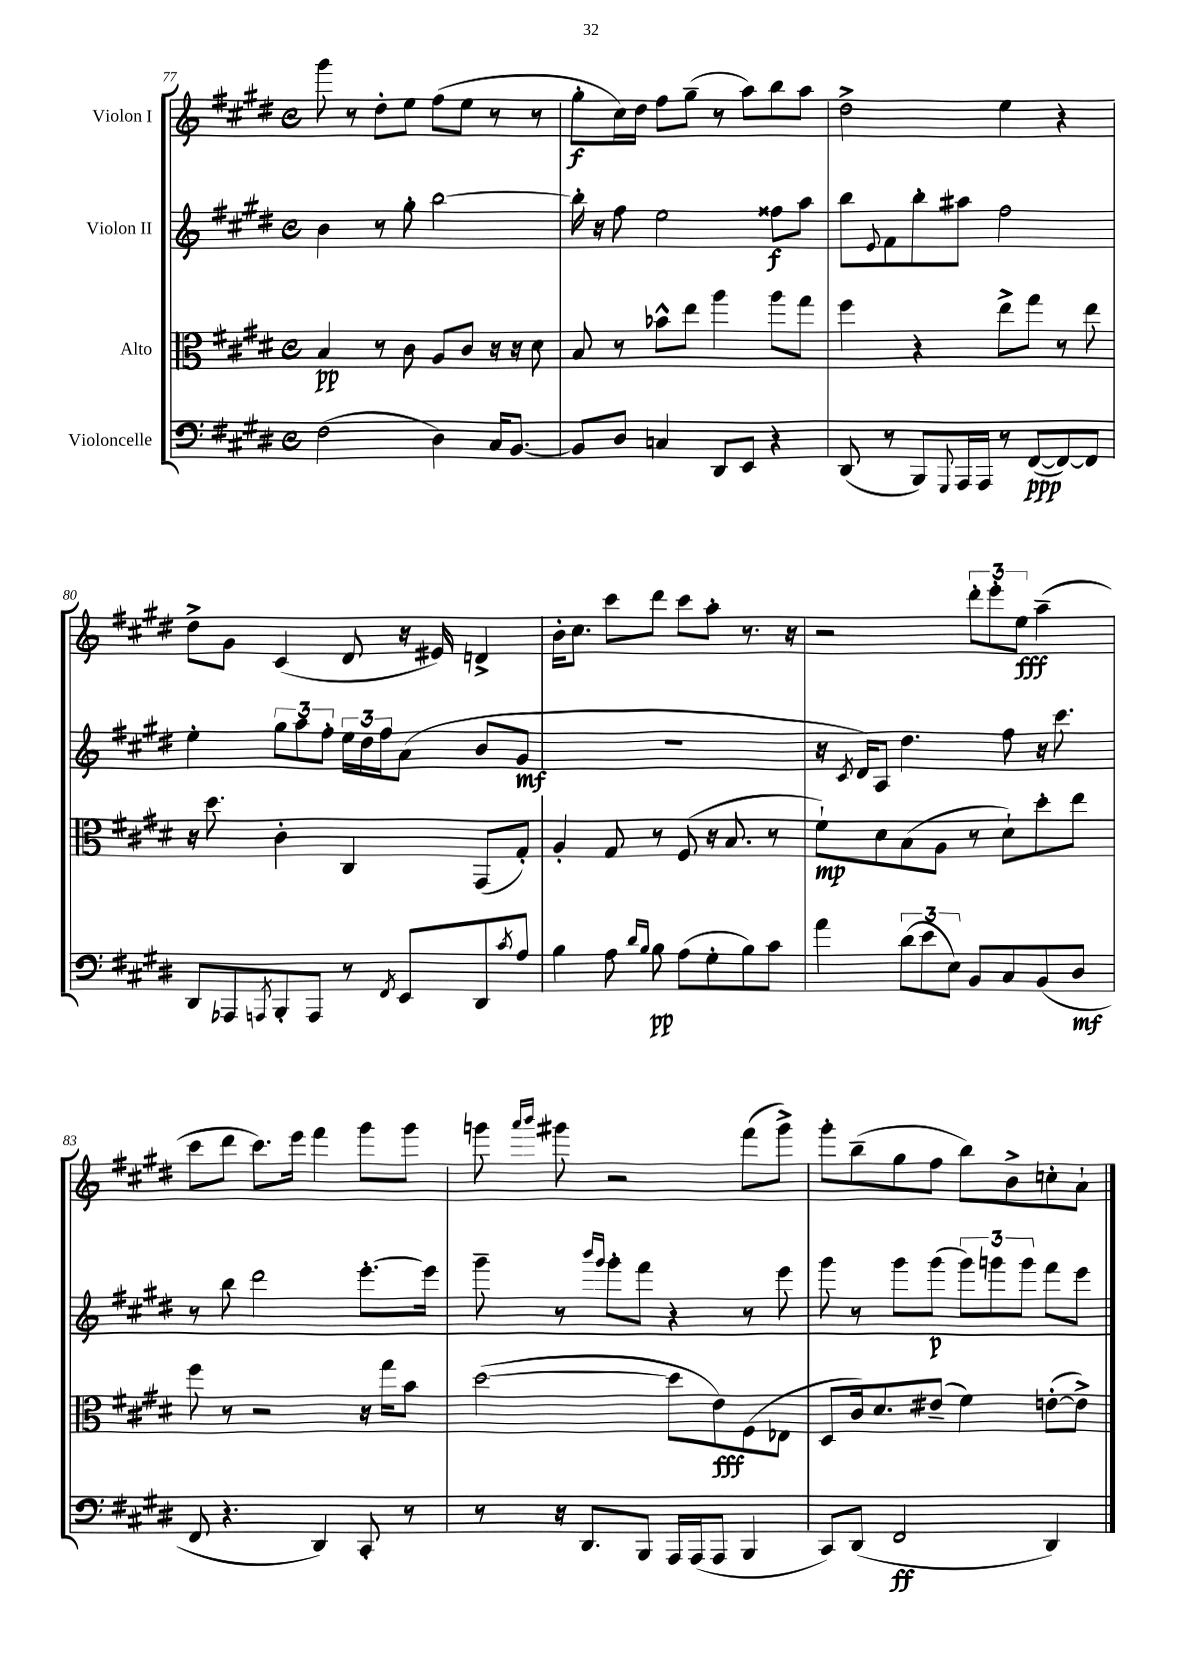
<<
\new StaffGroup <<
\new Staff = "s0" \with { instrumentName = "Violon I" } {
    \clef treble \key e \major \defaultTimeSignature \time 4/4
    gis'''8 r8 dis''8-. e''8 fis''8( e''8 r8 r8 |
    gis''8-.\f cis''16) dis''16 fis''8 gis''8--( r8 a''8) b''8 a''8 |
    dis''2-> e''4 r4 |
    dis''8-> gis'8 cis'4( dis'8 r16 eis'16) d'4-> |
    b'16-. cis''8. cis'''8 dis'''8 cis'''8 a''8-. r8. r16 |
    r2 \tuplet 3/2 { dis'''8-. e'''8-. e''8\fff } a''4--( |
    cis'''8 dis'''8 cis'''8.) e'''16 fis'''4 gis'''8 gis'''8 |
    g'''8 \grace { a'''16 b'''16 } gis'''8 r2 fis'''8( gis'''8->) |
    gis'''8-. b''8--( gis''8 fis''8 b''8) b'8-> c''8-. a'8-! \bar "|." |
}
\new Staff = "s1" \with { instrumentName = "Violon II" } {
    \clef treble \key e \major \defaultTimeSignature \time 4/4
    b'4 r8 gis''8-. b''2~ |
    b''16-. r16 fis''8 e''2 fisis''8\f a''8 |
    b''8 \appoggiatura { e'8 } fis'8 b''8-. ais''8 fis''2 |
    e''4-. \tuplet 3/2 { gis''8 a''8 fis''8-. } \tuplet 3/2 { e''16 dis''16 fis''16 } a'8( b'8 gis'8\mf |
    R1 |
    r16 \acciaccatura { cis'8 } dis'16) a8 dis''4. fis''8 r16 cis'''8. |
    r8 b''8 dis'''2 e'''8.~-. e'''16 |
    gis'''8-- r8 \grace { b'''16 gis'''16 } gis'''8-. fis'''8 r4 r8 e'''8 |
    gis'''8 r8 gis'''8 gis'''8\p( \tuplet 3/2 { gis'''8) g'''8 g'''8 } fis'''8 e'''8 \bar "|." |
}
\new Staff = "s2" \with { instrumentName = "Alto" } {
    \clef alto \key e \major \defaultTimeSignature \time 4/4
    b4\pp r8 cis'8 a8 cis'8 r16 r16 dis'8 |
    b8 r8 bes'8-^ e''8 a''4 a''8 gis''8 |
    fis''4 r4 e''8-> gis''8 r8 e''8 |
    r16 dis''8. cis'4-. cis4 gis,8( gis8-.) |
    a4-. gis8 r8 fis8( r16 b8. r8 |
    fis'8-!\mp) dis'8 b8( a8 r8 dis'8-!) dis''8-. e''8 |
    fis''8 r8 r2 r16 gis''16 b'8 |
    dis''2~( dis''8 e'8\fff) fis8( ees8 |
    dis8 cis'16) dis'8. eis'8--( fis'4) e'8~-.( e'8->) \bar "|." |
}
\new Staff = "s3" \with { instrumentName = "Violoncelle" } {
    \clef bass \key e \major \defaultTimeSignature \time 4/4
    fis2( dis4) cis16 b,8.~ |
    b,8 dis8 c4 dis,8 e,8 r4 |
    dis,8( r8 b,,8) \appoggiatura { gis,,8 } a,,16 a,,16 r8 fis,8~\ppp( fis,8~) fis,8 |
    dis,8 aes,,8 \acciaccatura { a,,8 } b,,8-. a,,8 r8 \acciaccatura { fis,8 } e,8 dis,8 \acciaccatura { cis'8 } a8 |
    b4 a8 \grace { dis'16 b16 } b8\pp a8( gis8-. b8) cis'8 |
    a'4 \tuplet 3/2 { dis'8( e'8 e8) } b,8 cis8 b,8( dis8\mf |
    fis,8 r4. dis,4) cis,8-. r8 |
    r8 r16 dis,8. b,,8 a,,16 a,,16( a,,8 b,,4 |
    cis,8) dis,8( fis,2\ff dis,4) \bar "|." |
}
>>
>>
\layout { \context { \Score currentBarNumber = #77 } }
